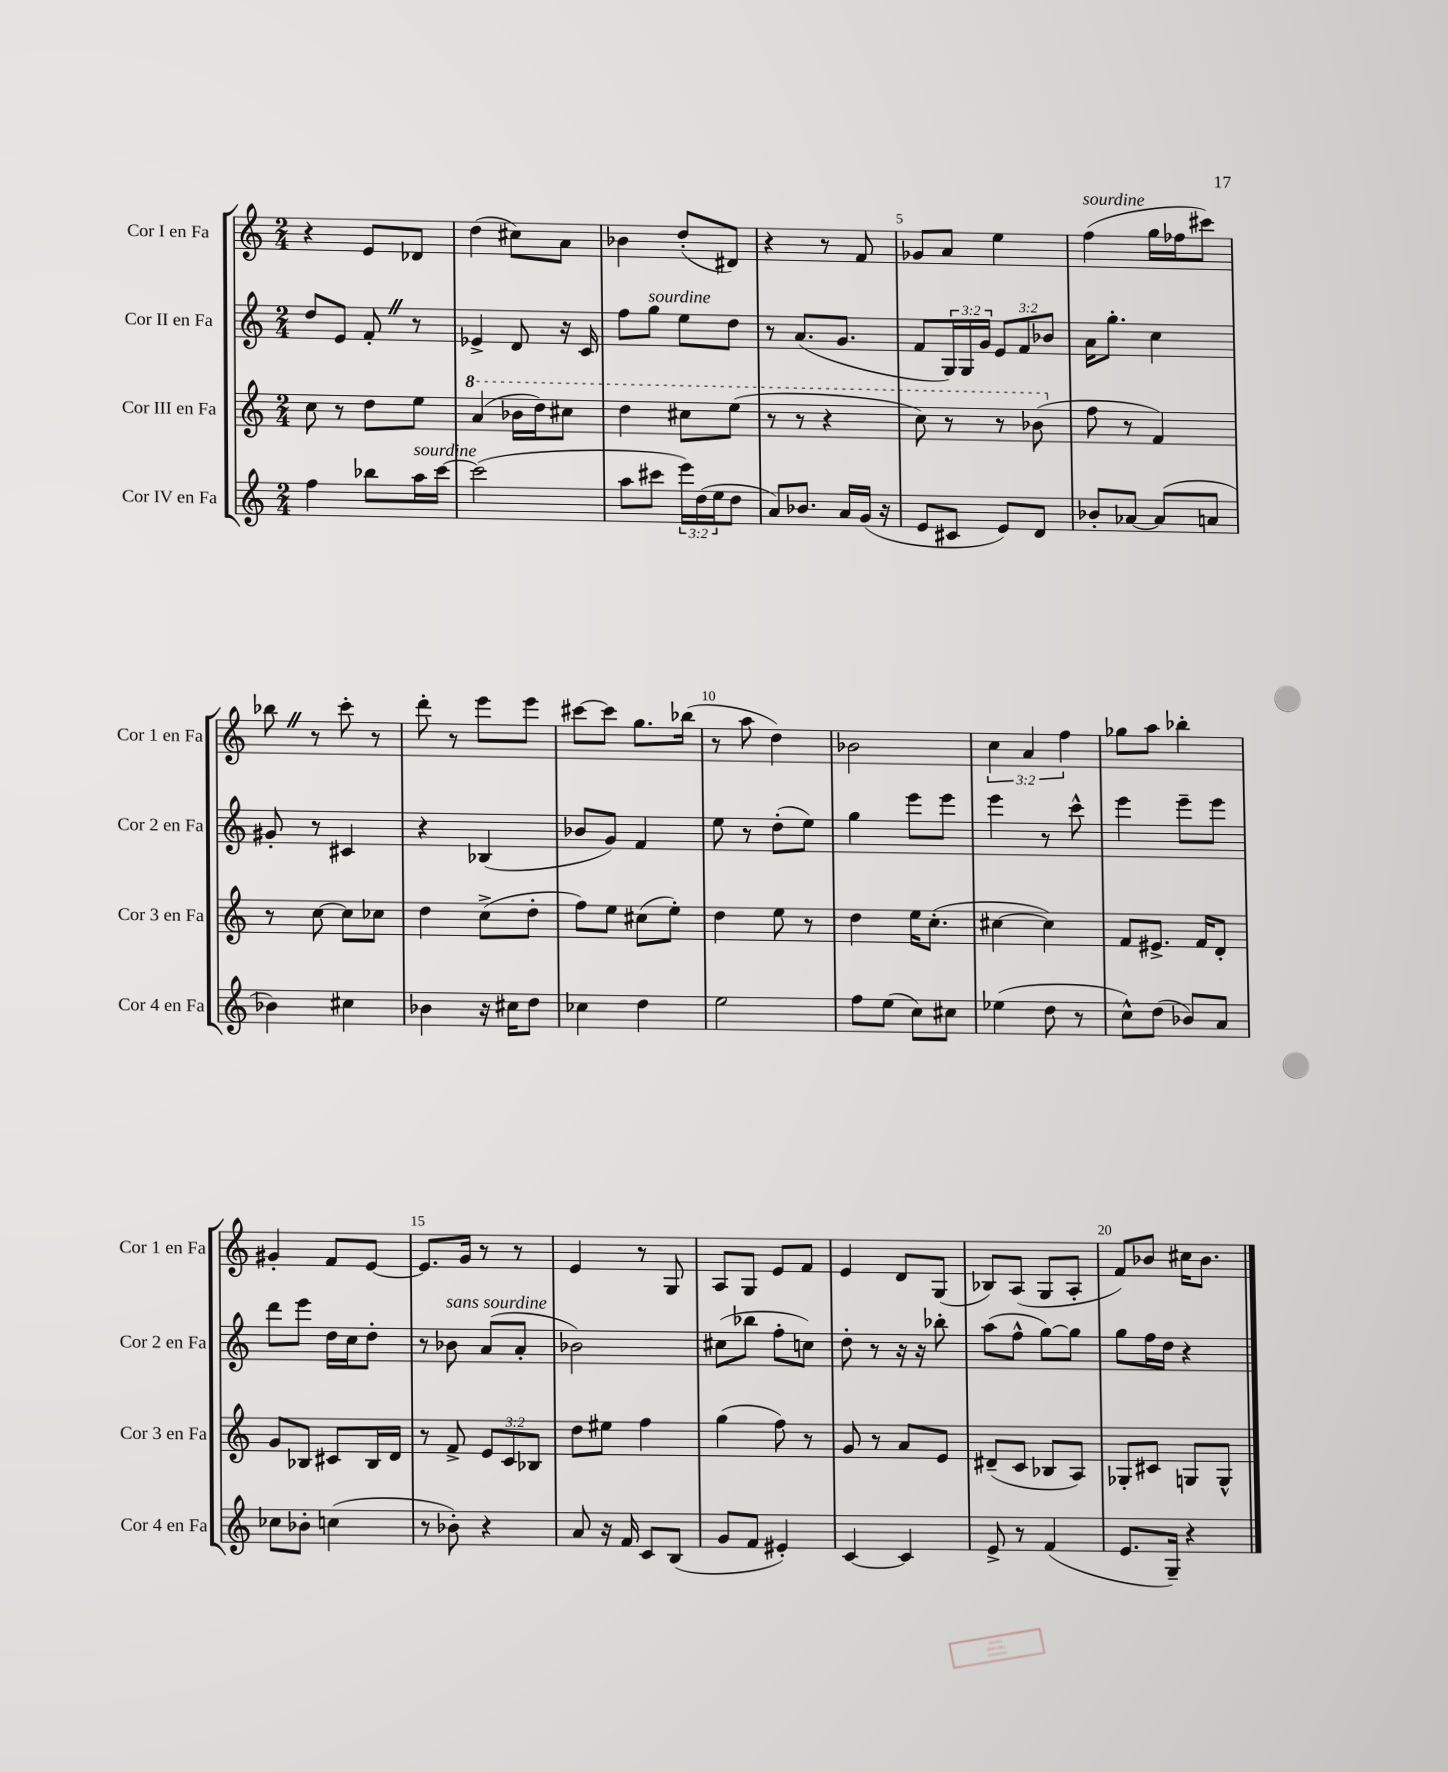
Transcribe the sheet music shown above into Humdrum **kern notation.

**kern	**kern	**kern	**kern
*staff4	*staff3	*staff2	*staff1
*clefG2	*clefG2	*clefG2	*clefG2
*k[]	*k[]	*k[]	*k[]
*M2/4	*M2/4	*M2/4	*M2/4
4ff	8cc	8dd	4r
.	8r	8e	.
8bb-	8dd	8f'	8e
16aa	8ee	8r	8d-
[16ccc	.	.	.
=	=	=	=
(2ccc]	(4aa	4e-^	(4dd
.	16bb-	8d	8cc#)
.	16ddd)	.	.
.	8ccc#	16r	8a
.	.	16c	.
=	=	=	=
8aa	4ddd	8ff	4b-
8ccc#	.	8gg	.
24eee)	8ccc#	8ee	(8dd'
(24dd	.	.	.
24ee	.	.	.
8dd	(8eee	8dd	8d#)
=	=	=	=
8a)	8r	8r	4r
8.b-	8r	(8.a	.
.	4r	.	8r
16a	.	8.g	.
(16g	.	.	8f
16r	.	.	.
=	=	=	=
8e	8ccc)	8f	8g-
8c#	8r	24G)	8a
.	.	24G	.
.	.	24g	.
8e)	8r	12e	4ee
.	.	12f	.
8d	(8bb-	.	.
.	.	12b-	.
=	=	=	=
8b-'	8ff	16a	(4ff
.	.	8.gg'	.
[8a-	8r	.	.
(8a-]	4f)	4cc	16gg
.	.	.	16ff-
8a	.	.	8ccc#)
=	=	=	=
4b-)	8r	8g#'	8bb-
.	[8cc	8r	8r
4cc#	8cc]	4c#	8ccc'
.	8cc-	.	8r
=	=	=	=
4b-	4dd	4r	8ddd'
.	.	.	8r
16r	(8cc^	(4B-	8eee
16cc#	.	.	.
8dd	8dd'	.	8eee
=	=	=	=
4cc-	8ff)	8b-	[8ccc#
.	8ee	8g)	8ccc#]
4dd	(8cc#	4f	8.gg
.	8ee')	.	.
.	.	.	(16bb-
=	=	=	=
2ee	4dd	8ee	8r
.	.	8r	8aa
.	8ee	(8dd'	4dd)
.	8r	8ee)	.
=	=	=	=
8ff	4dd	4gg	2b-
(8ee	.	.	.
8cc)	16ee	8eee	.
.	(8.cc'	.	.
8cc#	.	8eee	.
=	=	=	=
(4ee-	[4cc#	4eee	6cc
.	.	.	6a
8dd	4cc#])	8r	.
.	.	.	6ff
8r	.	8ccc^^	.
=	=	=	=
8cc^^)	8f	4eee	8gg-
(8dd	8.e#^	.	8aa
8b-)	.	8eee~	4bb-'
.	16f	.	.
8a	8d'	8eee	.
=	=	=	=
8cc-	8g	8ddd	4g#'
8b-'	8B-	8eee	.
(4cc	8c#	16dd	8f
.	.	16cc	.
.	16B-	8dd'	[8e
.	16d	.	.
=	=	=	=
8r	8r	8r	8.e]
8b-')	8f^	8b-	.
.	.	.	16g
4r	12e	(8a	8r
.	12c	.	.
.	.	8a'	8r
.	12B-	.	.
=	=	=	=
8a	8dd	2b-)	4e
16r	8ee#	.	.
16f	.	.	.
8c	4ff	.	8r
(8B	.	.	8G
=	=	=	=
8g	(4gg	(8cc#	8A
8f	.	8bb-	8G
4e#')	8ff)	8ff'	8e
.	8r	8cc)	8f
=	=	=	=
[4c	8g	8dd'	4e
.	8r	8r	.
4c]	8a	16r	8d
.	.	16r	.
.	8e	8bb-'	(8G
=	=	=	=
8e^	(8d#~	(8aa	8B-)
8r	8c	8ff^^	(8A
(4f	8B-	[8gg)	8G
.	8A)	8gg]	8A'
=	=	=	=
8.e	8G-'	8gg	8f)
.	8c#	16ff	8b-
16G~)	.	16dd	.
4r	8G	4r	16cc#
.	.	.	8.b-
.	8G^^	.	.
==	==	==	==
*-	*-	*-	*-
